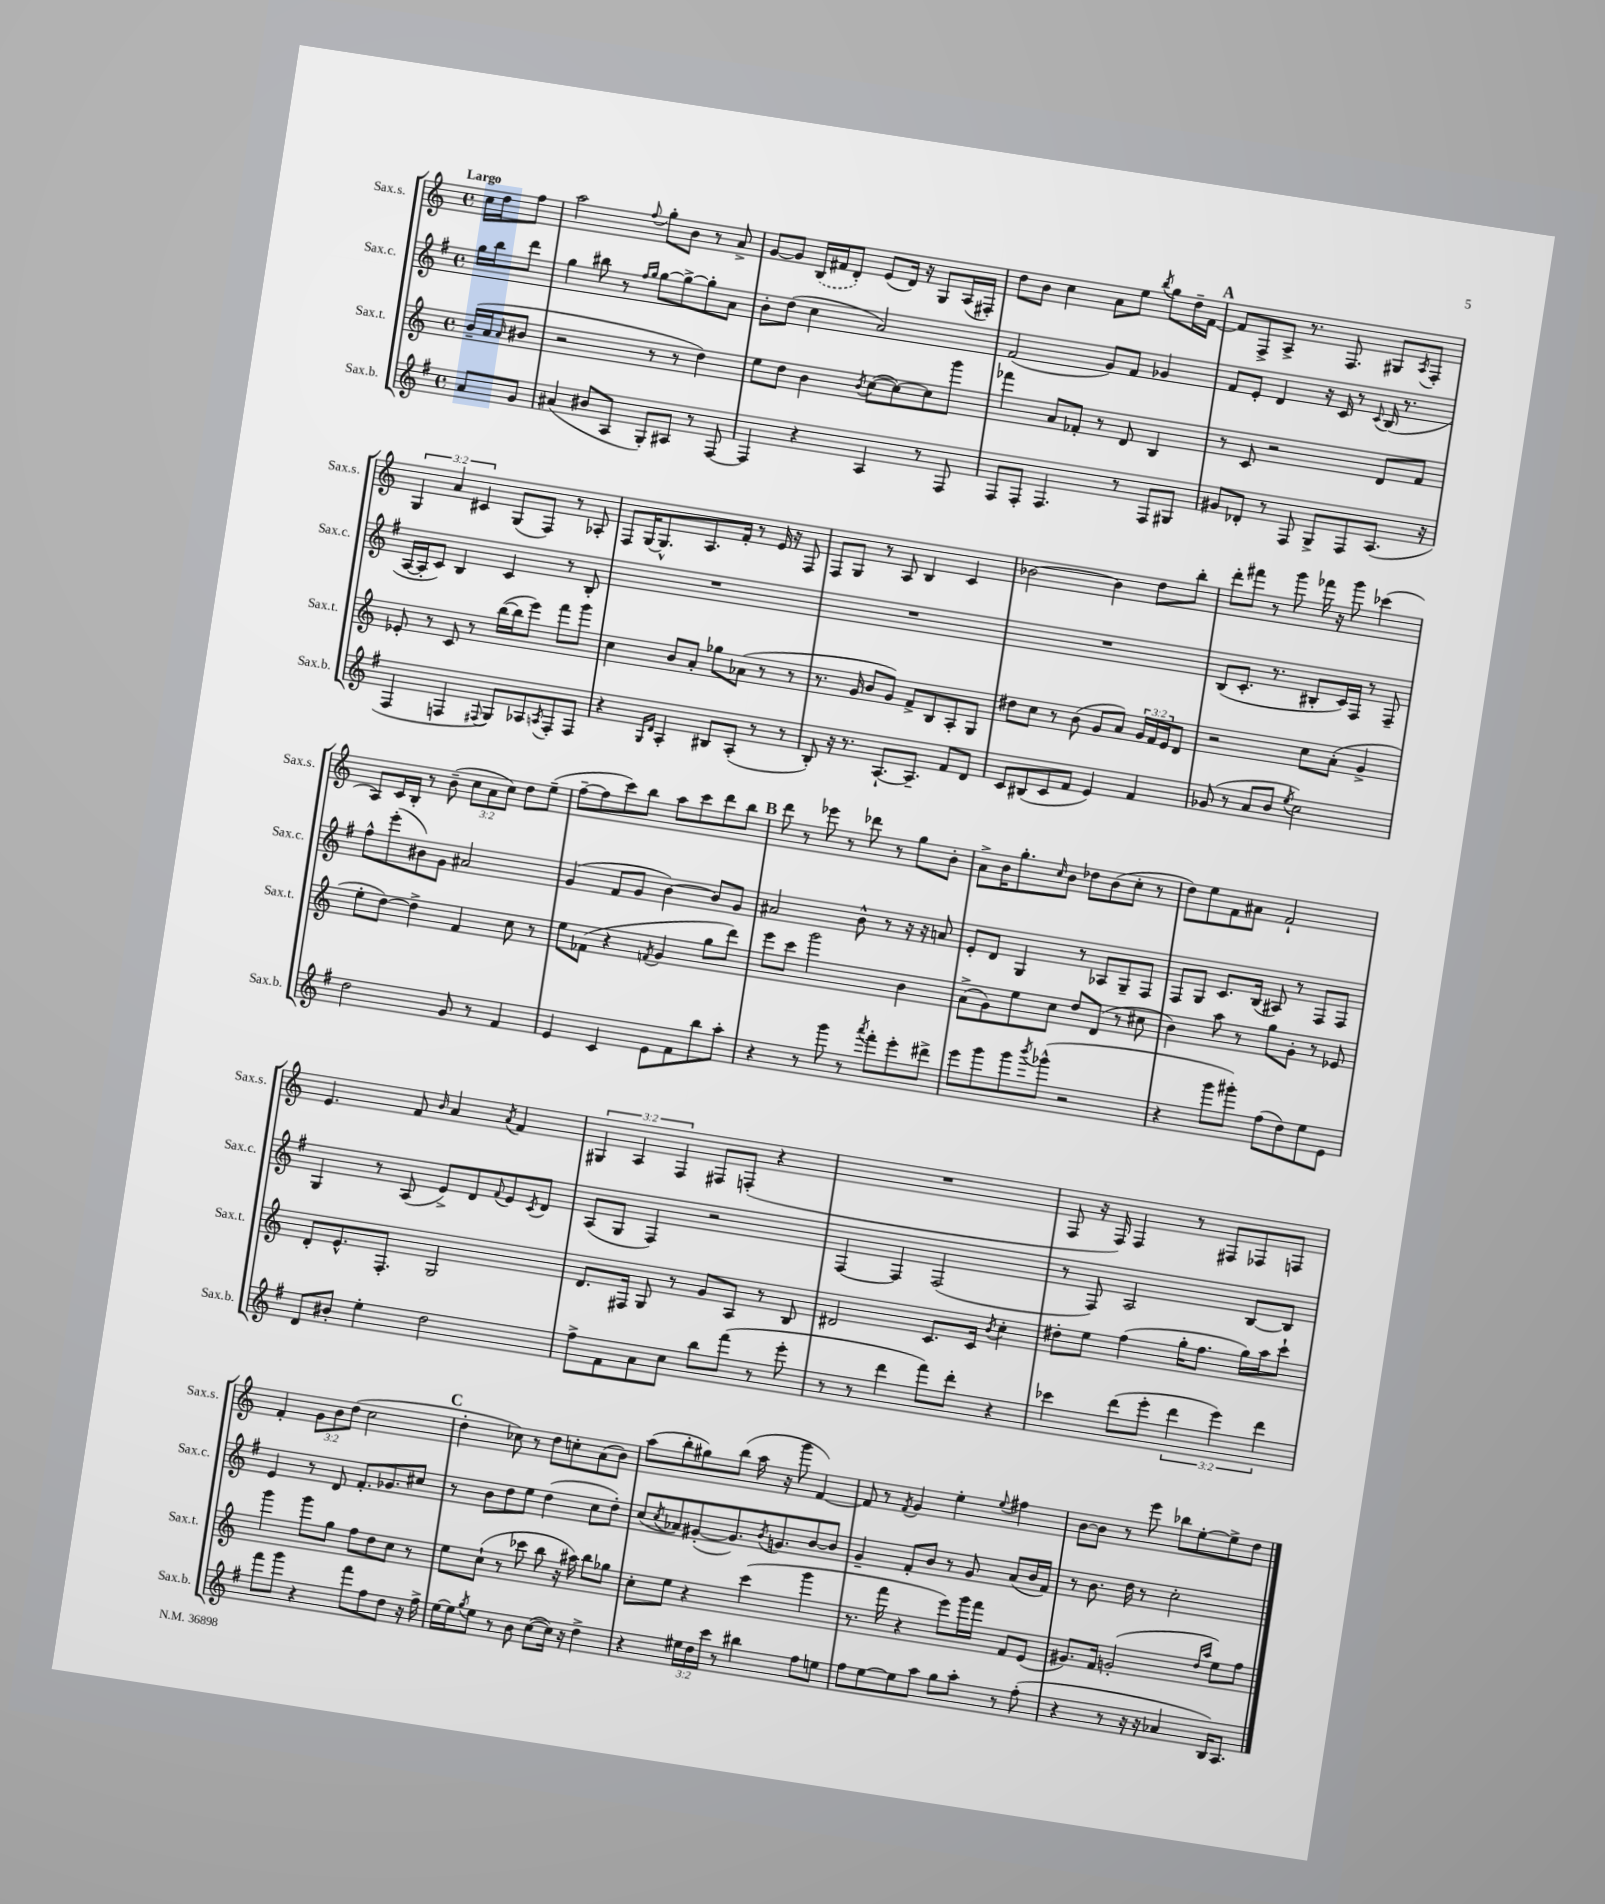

**kern	**kern	**kern	**kern
*staff4	*staff3	*staff2	*staff1
*clefG2	*clefG2	*clefG2	*clefG2
*k[f#]	*k[]	*k[f#]	*k[]
*M4/4	*M4/4	*M4/4	*M4/4
*met(c)	*met(c)	*met(c)	*met(c)
8a	(16b~	16gg	16cc
.	16a	16bb	16dd
.	16qqa	.	.
8g	8b#	8ddd	8ff
=	=	=	=
(4a#	2r	4gg	2aa
8b#	.	8bb#	.
8A	.	8r	.
.	.	16qqff#	.
.	.	16qqgg	8qqff
8G')	8r	[8gg	8gg'
8A#	8r	8gg^_	8b
8r	4dd)	8gg']	8r
[8F#	.	8a	8a^
=	=	=	=
4F#]	8ee	8b'	[8g
.	8dd	(8dd	8g]
4r	4b	4cc	(16B
.	.	.	16f#
.	.	.	8d')
.	8qb	.	.
4A	([8cc	2a)	(8e
.	8cc_)	.	16d)
.	.	.	16r
8r	8cc]	.	8G
8F#	8ggg	.	(16A
.	.	.	16F#')
=	=	=	=
8F#	4fff-	(2f#	8dd
8F#'	.	.	8b
4.F#	8a	.	4cc
.	8f-'	.	.
.	8r	8g)	8a
8r	8d	8f#	8ee
.	.	.	8qbb
8F#	4B	4g-	8gg
8G#	.	.	16dd~
.	.	.	[16f
=	=	=	=
8g#	8r	8f#	8f]
8d-'	8c	8e'	8F^
8r	2r	4d	8A^
8F#	.	.	8.r
8G^	.	16r	.
.	.	16c	8.F
8F#	.	8r	.
.	.	8qqc	.
(8.A	8d	(16B	8G#
.	.	8.r	.
.	.	.	8qA
.	8f	.	8F'
16r	.	.	.
=	=	=	=
4F#	8e-'	[16A	6G
.	.	16A']	.
.	8r	8c)	.
.	.	.	6a
4F	8c	4B	.
.	.	.	6c#
.	8r	.	.
8qqF#	.	.	.
8G)	([16bb	4c	(8G
.	16bb]	.	.
8A-	8eee)	.	8F)
8qA	.	.	.
8F#'	8fff	8r	8r
8F#	8ggg	8B'	8A-'
=	=	=	=
4r	4cc	1r	8F
.	.	.	[16G
.	.	.	8.G^^]
16qqG	.	.	.
16qqd	.	.	.
4A'	8b	.	.
.	8a'	.	8.A
8B#	8gg-	.	.
.	.	.	16f'
(8A'	(8a-	.	8r
8r	8r	.	16e
.	.	.	16r
8r	8r	.	8F
=	=	=	=
8B')	8.r	1r	8F
16r	.	.	8G
8.r	16g	.	.
.	8b	.	8r
[8.A`	8g)	.	8A
.	8f^	.	4B
8.A~]	.	.	.
.	8B	.	.
8f#	8A'	.	4c
8d	8G	.	.
=	=	=	=
8c	8dd#	1r	[2b-
(8B#	8cc	.	.
8c	8r	.	.
8f#	(8b	.	.
4e)	8g	.	4b-]
.	8a)	.	.
4f#	24g	.	8dd
.	24f	.	.
.	24e	.	.
.	8d	.	8bb'
=	=	=	=
(8g-	2r	(8B	8ddd'
8r	.	8.c'	8fff#
8a	.	.	8r
.	.	8.r	.
8b	.	.	8ggg
8qee	.	.	.
2cc)	8cc	8B#'	16fff-
.	.	.	16r
.	(8a'	16c)	8ggg
.	.	16F#	.
.	4g^	8r	(4ccc-
.	.	8F#~	.
=	=	=	=
2dd	8ee'	8ff#^^	8A)
.	[8dd)	(8eee'	16c
.	.	.	16B'
.	4dd^]	8b#)	8r
.	.	8g	(8b~
8g	4f	2a#	12cc
.	.	.	12a
8r	.	.	.
.	.	.	12cc)
4f#	8cc	.	8dd
.	8r	.	(8ee~
=	=	=	=
4e	8ee	(4g	[8ff~
.	(8f-	.	8ff]
4c	4r	8f#	8ccc)
.	.	8g	8bb
.	8qf	.	.
8e	4g	[4b)	8aa
8f#	.	.	8ccc
8bb	8gg	8b]	8ddd
8aa'	8ddd)	8g	8bb
=	=	=	=
4r	8eee	2a#	8ddd
.	8ccc	.	8r
8r	2ggg	.	8eee-
8ggg	.	.	8r
8r	.	8b^^	8ddd-
8qaaa	.	.	.
8fff#'	.	8r	8r
8eee'	4b	16r	8gg
.	.	16r	.
8ddd#^	.	8a	8b'
=	=	=	=
8eee	(8a^	8e'	8a^
8ggg	8g)	8d	16b
.	.	.	8.gg'
8ggg	8ee	4G	.
8qbbb	.	.	16qqcc
(8ggg-^^	8cc	.	8b
2r	8dd	8r	8dd-
.	(8d	8A-	(8b
.	8r	8G~	8cc'
.	8cc#	8F#	8r
=	=	=	=
4r	4b)	8F#	8dd)
.	.	8G	8ee
8ggg	8aa	8.c	8f
8ggg#')	8r	.	8a#
.	.	(16B	.
(8ff#	8gg	8A#)	2f`
8dd)	8g'	8r	.
8ee	8r	8F#	.
8e	8e-	8F#	.
=	=	=	=
8d	8d'	4G	4.e
8b#'	8.e^^	.	.
4ee'	.	8r	.
.	8.F'	.	.
.	.	(8A	8f
.	.	.	16qqb
2dd	2G	8e^)	4a
.	.	8d	.
.	.	8qqf#	8qa
.	.	8e	4f
.	.	8qc	.
.	.	8d	.
=	=	=	=
8ff#^	8.d	(8A	6G#
8f#	.	8G	.
.	.	.	6A
.	16F#	.	.
8a	8G	4F#)	.
.	.	.	6F
8cc	8r	.	.
8bb	8g	2r	8F#
(8fff#	8A	.	(8F'
8r	8r	.	4r
8eee'	8B	.	.
=	=	=	=
8r	2d#	[4F#	1r
8r	.	.	.
4ddd	.	4F#]	.
8fff#)	8.c	(2F#	.
8ddd'	.	.	.
.	16c	.	.
.	8qb	.	.
4r	4cc'	.	.
=	=	=	=
4ccc-	8dd#'	8r	8F
.	8ee	8F#)	16r
.	.	.	16F)
(8ddd	(4ff	2A	4F
8eee'	.	.	.
6ddd	16gg'	.	8r
.	8.ff	.	.
.	.	.	8F#
6eee)	.	.	.
.	16gg)	[8B	8F-
.	16aa	.	.
6ddd	.	.	.
.	8ccc`	8B]	8F
=	=	=	=
8fff#	4ggg	4e	4f'
8ggg	.	.	.
4r	8ggg	8r	12g
.	.	.	12b
.	8gg	8d	.
.	.	.	(12dd
8fff#	8ff	8.f#'	2cc
8ff#	8dd	.	.
.	.	8.g-	.
8dd	8cc	.	.
16r	8r	8cc#	.
16ff#^	.	.	.
=	=	=	=
[16ee	8ee	8r	4dd'
16ee]	.	.	.
8qgg	.	.	.
8ee	(8cc`	8b	.
8r	8r	8dd	8cc-)
8b	8ccc-	8ee	8r
([8cc	8bb	(4dd	8dd
16cc])	16r	.	8cc'
16r	16aa#)	.	.
4dd^	8bb	8cc	(8a
.	8gg-	8dd')	8b)
=	=	=	=
4r	8cc'	(8cc	(8aa
.	.	8qcc	.
.	8ee	8a-)	8bb'
24ee#	4r	([8g#'	8gg#)
24dd	.	.	.
24ccc	.	.	.
8r	.	8.g#])	(8bb
4bb#	(4ccc	.	16aa
.	.	8qb	.
.	.	8.g	16r
.	.	.	8ggg
8ff#	4ggg	[8b	[4f)
8ee	.	8b]	.
=	=	=	=
8ff#	8.r	4g~	8f]
[8ee	.	.	8r
.	16fff	.	.
.	.	.	8qf
8ee]	4r	8f#'	4g
8aa	.	8b	.
8gg	8eee)	8r	4ee'
8aa'	16ggg	8g	.
.	16fff	.	.
.	.	.	8qqee
8r	8f	(8a	4ff#
(8ff#'	(8e	16b	.
.	.	16f#)	.
=	=	=	=
4r	8.g#)	8r	[8b
.	.	8.b	8b]
.	16f	.	.
8r	(2g'	.	8r
.	.	16dd	.
16r	.	8r	8eee
16r	.	.	.
4a-	.	2cc'	8bb-
.	.	.	[8ee'
.	16qqdd	.	.
.	16qqaa	.	.
16B)	8ee)	.	8ee^]
8.A	.	.	.
.	8ff	.	8dd
==	==	==	==
*-	*-	*-	*-
